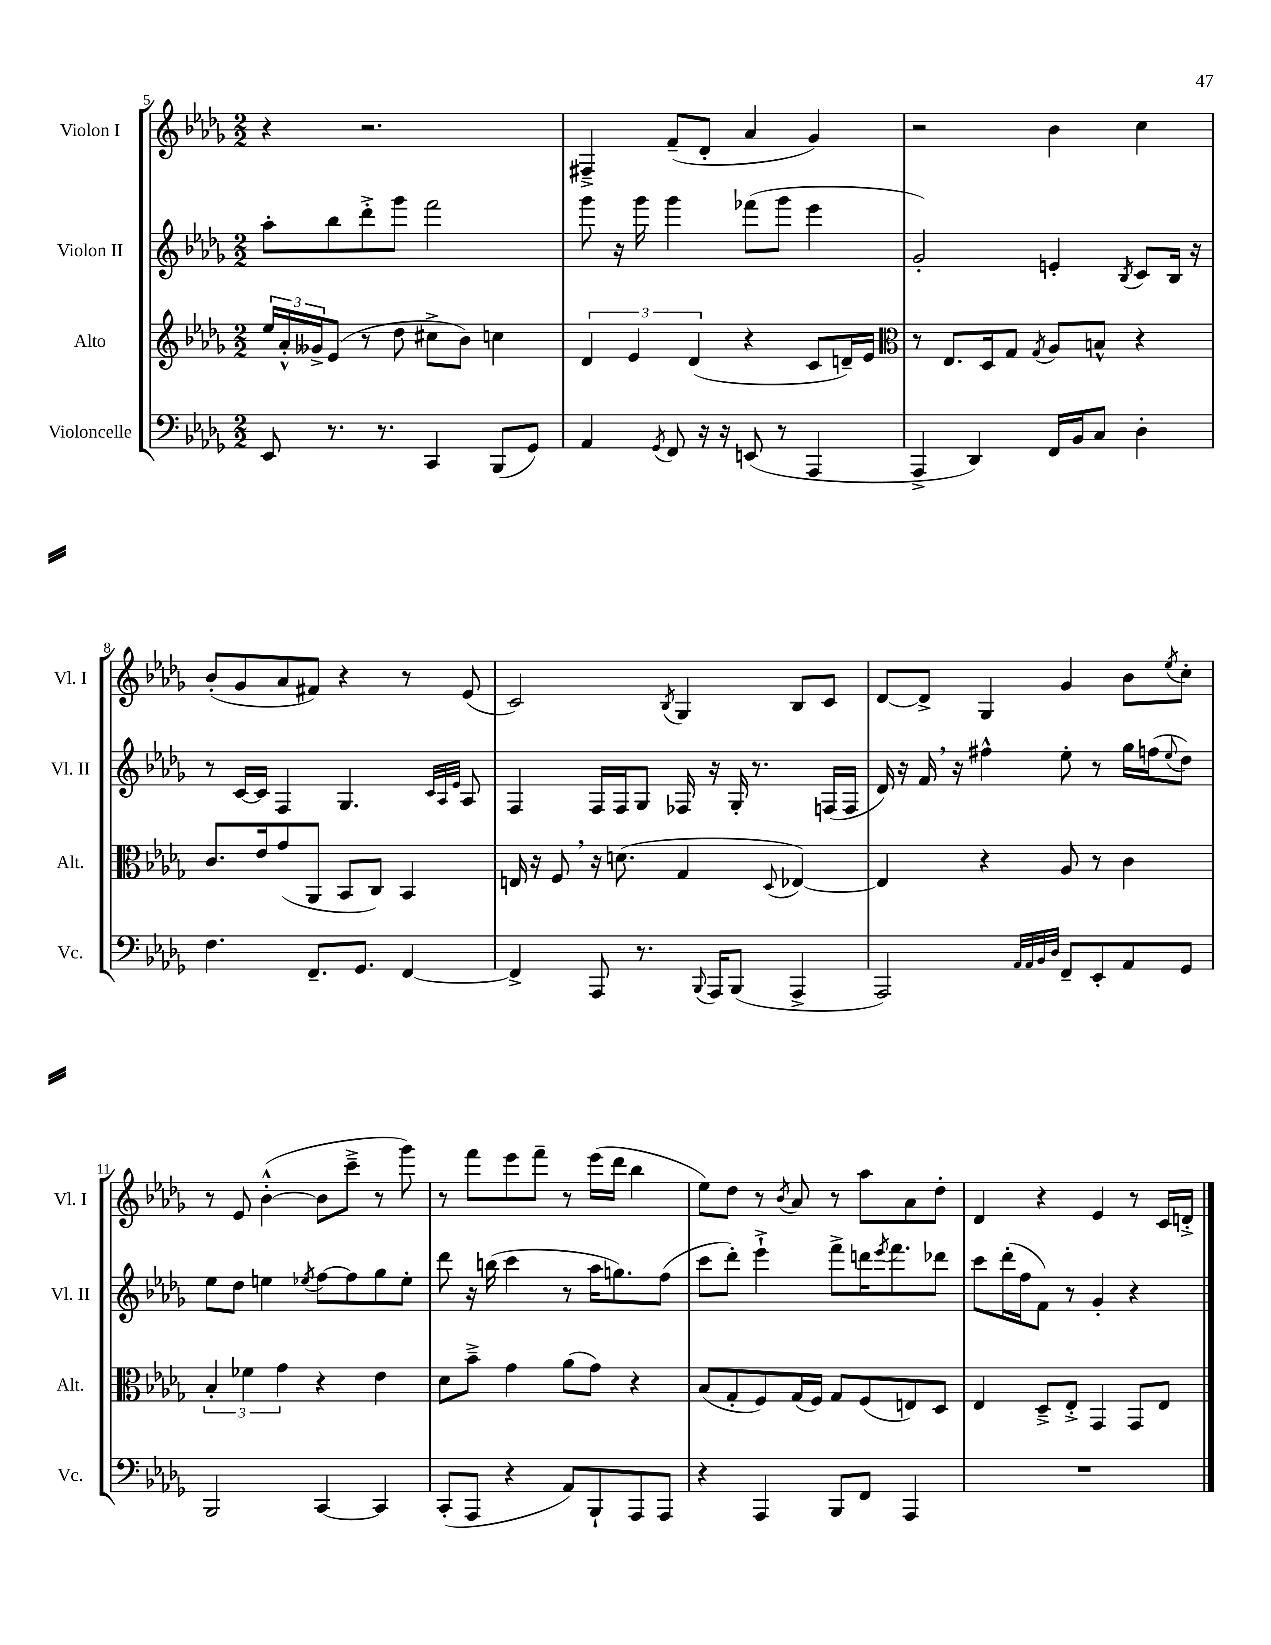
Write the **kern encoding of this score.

**kern	**kern	**kern	**kern
*part4	*part3	*part2	*part1
*staff4	*staff3	*staff2	*staff1
*I"Violoncelle	*I"Alto	*I"Violon II	*I"Violon I
*I'Vc.	*I'Alt.	*I'Vl. II	*I'Vl. I
*clefF4	*clefG2	*clefG2	*clefG2
*k[b-e-a-d-g-]	*k[b-e-a-d-g-]	*k[b-e-a-d-g-]	*k[b-e-a-d-g-]
*M2/2	*M2/2	*M2/2	*M2/2
=5	=5	=5	=5
8EE-/	24ee-/LL	8aa-'\L	4r
.	24a-'^^/	.	.
.	24g--X^/J	.	.
8.r	(8e-/J	8bb-\	.
.	8r	8ddd-'^\	2.r
8.r	.	.	.
.	8dd-\	8ggg-\J	.
4CC/	8cc#X^\L	2fff\	.
.	8b-\J)	.	.
(8BBB-/L	4ccn\	.	.
8GG-/J)	.	.	.
=6	=6	=6	=6
4AA-/	6d-/	8ggg-\	4F#X~^/
.	.	16r	.
.	6e-/	.	.
.	.	16ggg-\	.
8qGG-/	.	.	.
8FF/	.	4ggg-\	(8f~/L
.	(6d-/	.	.
16r	.	.	8d-'/J
16r	.	.	.
(8EEn/	4r	(8fff-X\L	4a-/
8r	.	8ggg-\J	.
4AAA-/	8c/L	4eee-\	4g-/)
.	16dn~/L)	.	.
.	16e-/JJ	.	.
=7	=7	=7	=7
*	*clefC3	*	*
4AAA-^/	8r	2g-'/)	2r
.	8.E-/L	.	.
4DD-/)	.	.	.
.	16D-/k	.	.
.	8G-/J	.	.
.	8qG-/	.	.
16FF/LL	8A-/L	4en'/	4b-\
16BB-/J	.	.	.
8C/J	8Bn^^/J	.	.
.	.	8qB-/	.
4D-'\	4r	8c/L	4cc\
.	.	16B-/Jk	.
.	.	16r	.
!!LO:LB:g=z
=8	=8	=8	=8
4.F\	8.c/L	8r	(8b-'/L
.	.	[16c/LL	8g-/
.	16e-/k	16c/JJ]	.
.	(8g-/	4F/	8a-/
8.FF~/L	8AA-/J	.	8f#X/J)
.	8BB-/L	4.G-/	4r
8.GG-/J	.	.	.
.	8C/J)	.	.
[4FF/	4BB-/	.	8r
.	.	32qqc/LLL	.
.	.	32qqA-/	.
.	.	32qqe-/JJJ	.
.	.	8A-/	(8e-/
=9	=9	=9	=9
4FF^/]	16En/	4F/	2c/)
.	16r	.	.
.	8F,/	.	.
8AAA-/	16r	16F/LL	.
.	(8.dn\	16F/J	.
8.r	.	8G-/J	.
.	.	.	8qB-/
.	4G-/	16F-X/	4G-/
8qqBBB-/	.	.	.
16AAA-/KL	.	16r	.
(8BBB-/J	.	16G-'/	.
.	.	8.r	.
.	8qqD-/	.	.
4AAA-^/	[4E-X/)	.	8B-/L
.	.	(16Fn/LL	8c/J
.	.	16F/JJ	.
=10	=10	=10	=10
2AAA-/)	4E-/]	16d-/)	[8d-/L
.	.	16r	.
.	.	16f,/	8d-^/J]
.	.	16r	.
.	4r	4ff#X^^\	4G-/
32qqAA-/LLL	.	.	.
32qqAA-/	.	.	.
32qqBB-/	.	.	.
32qqD-/JJJ	.	.	.
8FF~/L	8A-/	8ee-'\	4g-/
8EE-'/	8r	8r	.
8AA-/	4c\	16gg-\LL	8b-\L
.	.	(16ffn\J	.
.	.	8qqee-/	8qee-/
8GG-/J	.	8dd-\J)	8cc'\J
!!LO:LB:g=z
=11	=11	=11	=11
2BBB-/	6B-'/	8ee-\L	8r
.	.	8dd-\J	8e-/
.	6f-X\	.	.
.	.	4een\	([4b-'^^\
.	6g-\	.	.
.	.	8qee-X/	.
[4CC/	4r	[8ff\L	8b-\L]
.	.	8ff\]	8ccc~^\J
4CC/]	4e-\	8gg-\	8r
.	.	8ee-'\J	8ggg-\)
=12	=12	=12	=12
(8CC'/L	8d-\L	8ddd-\	8r
8AAA-/J	8b-~^\J	16r	8fff\L
.	.	(16bbn\	.
4r	4g-\	4ccc\	8eee-\
.	.	.	8fff~\J
8AA-/L)	(8a-\L	8r	8r
8BBB-`/	8g-\J)	16aa-\KL	(16eee-\LL
.	.	8.ggn\)	16ddd-\JJ
8AAA-/	4r	.	4bb-\
8AAA-/J	.	(8ff\J	.
=13	=13	=13	=13
4r	(8B-/L	8ccc\L	8ee-\L)
.	8G-'/	8ddd-'\J)	8dd-\J
4AAA-/	8F/)	4eee-`^\	8r
.	.	.	8qb-/
.	(16G-/L	.	8a-/
.	16F/JJ)	.	.
8BBB-/L	8G-/L	8fff^\L	8r
8FF/J	(8F/	16dddn\K	8aa-\L
.	.	8qeee-/	.
.	.	8.fff\	.
4AAA-/	8En/)	.	8a-\
.	8D-/J	8ddd-X\J	8dd-'\J
=14	=14	=14	=14
1r	4E-/	8ccc\L	4d-/
.	.	(16ddd-'\L	.
.	.	16ff\J	.
.	8D-~^/L	8f\J)	4r
.	8E-'^/J	8r	.
.	4GG-/	4g-'/	4e-/
.	8GG-/L	4r	8r
.	8E-/J	.	16c/LL
.	.	.	16dn'^/JJ
==	==	==	==
*-	*-	*-	*-
